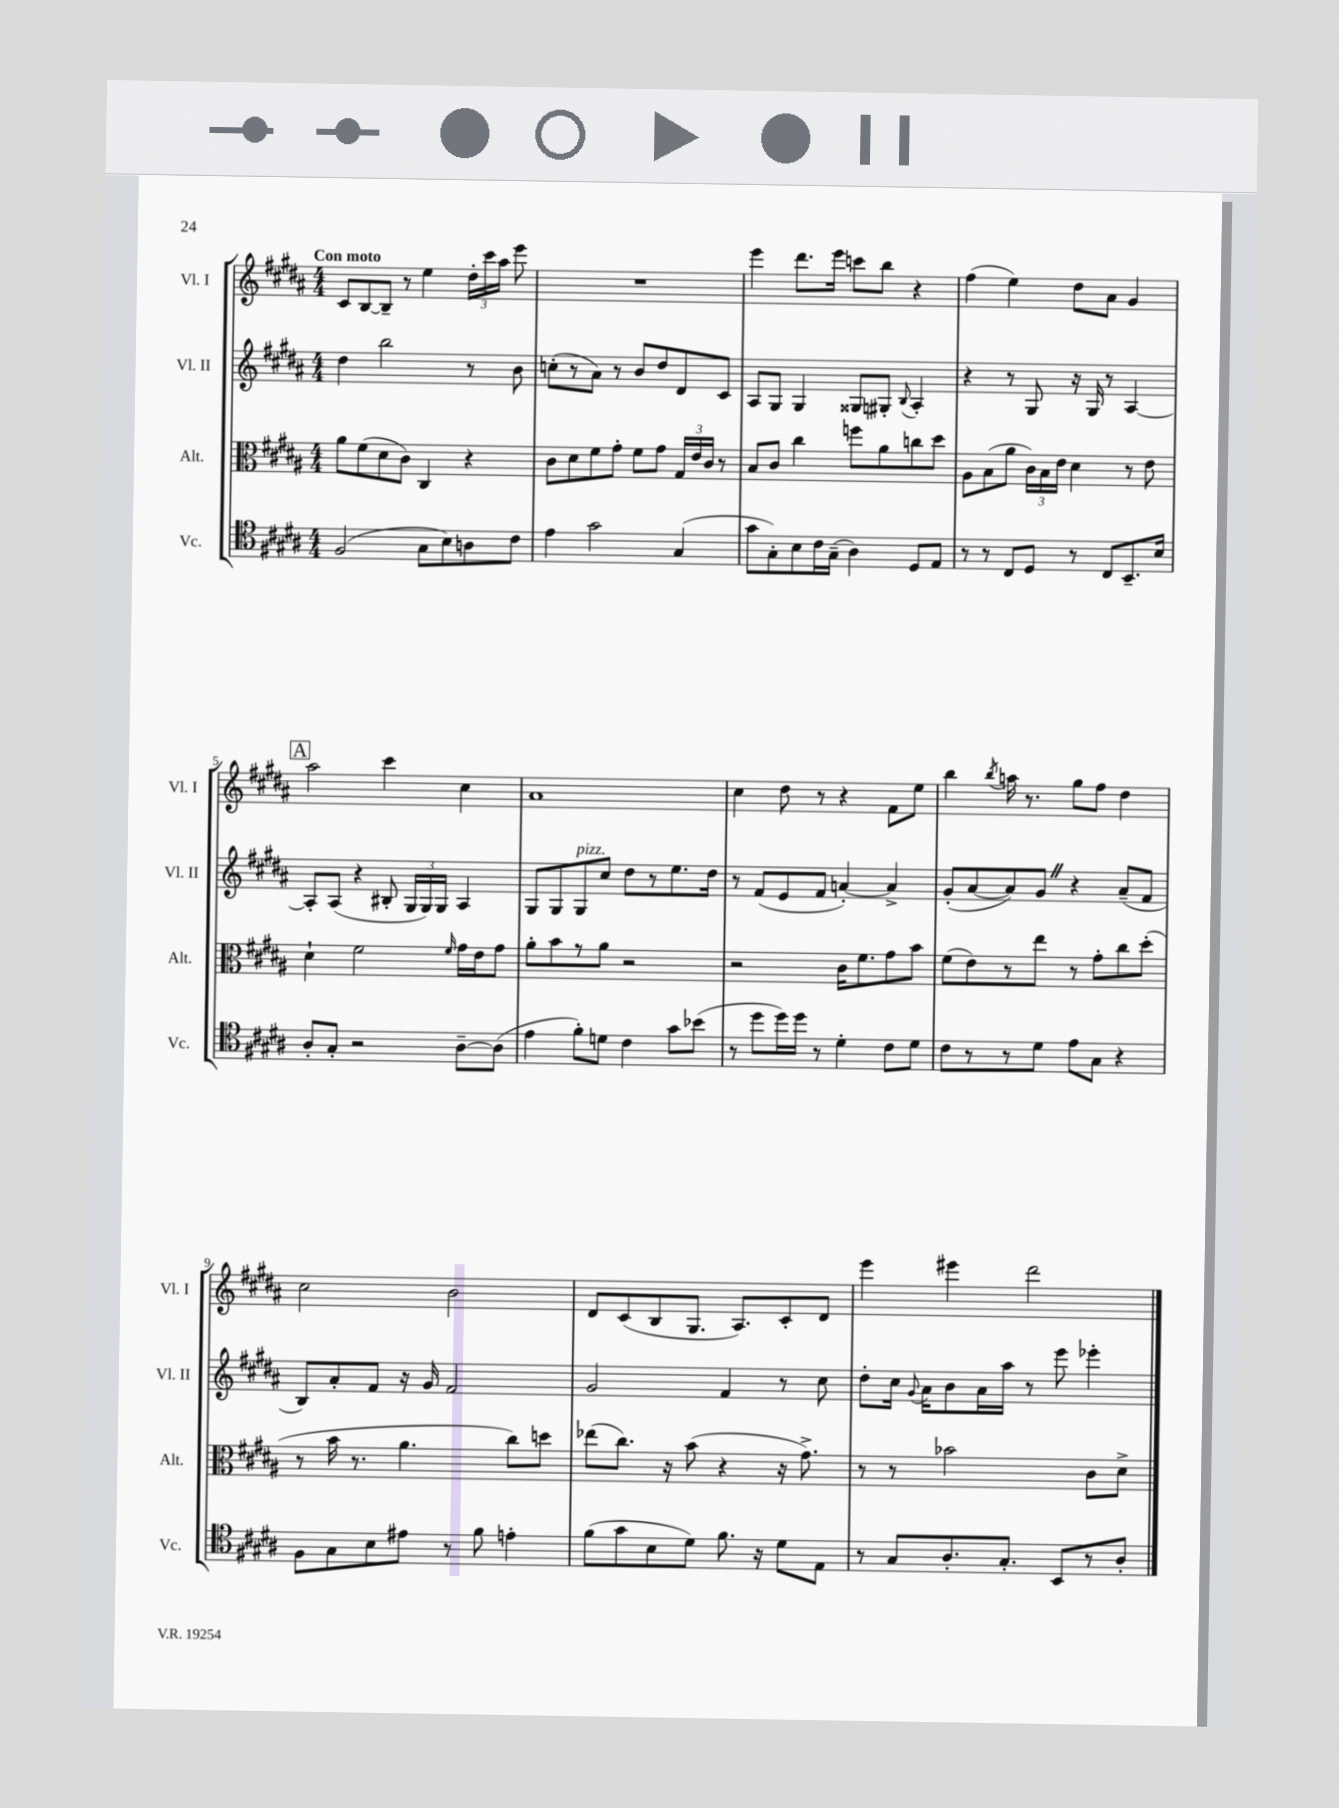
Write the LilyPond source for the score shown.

<<
\new StaffGroup <<
\new Staff = "s0" \with { instrumentName = "Vl. I" shortInstrumentName = "Vl. I" } {
    \clef treble \key b \major \numericTimeSignature \time 4/4 \tempo "Con moto"
    \autoBeamOff cis'8[ b8~ b8]-- r8 e''4 \tuplet 3/2 { dis''16[-. cis'''16 ais''16] } e'''8 |
    R1 |
    e'''4 dis'''8.[ e'''16] c'''8[ b''8] r4 |
    fis''4( e''4) dis''8[ ais'8] gis'4 |
    \mark \markup { \box "A" } ais''2 cis'''4 cis''4 |
    ais'1 |
    cis''4 dis''8 r8 r4 fis'8[ e''8] |
    b''4 \acciaccatura { b''8 } a''16 r8. gis''8[ fis''8] dis''4 |
    cis''2 b'2 |
    dis'8[ cis'8( b8 gis8.] ais8.[) cis'8-. dis'8] |
    e'''4 eis'''4 dis'''2 \bar "|." |
}
\new Staff = "s1" \with { instrumentName = "Vl. II" shortInstrumentName = "Vl. II" } {
    \clef treble \key b \major \numericTimeSignature \time 4/4
    \autoBeamOff dis''4 b''2 r8 b'8 |
    c''8[-.( r8 ais'8]) r8 b'8[ dis''8 dis'8 cis'8] |
    ais8[ gis8] gis4 gisis8[ gis8]-. \appoggiatura { b8 } ais4-. |
    r4 r8 gis8 r16 gis16 r8 ais4~ |
    \mark \markup { \box "A" } ais8[-. ais8]( r4 bis8-. \tuplet 3/2 { gis16[ gis16) gis16] } ais4 |
    gis8[ gis8 gis8^\markup { \italic "pizz." } cis''8] dis''8[ r8 e''8. dis''16] |
    r8 fis'8[( e'8 fis'8] a'4~-.) a'4-> |
    gis'8[-.( ais'8~ ais'8) gis'8] \once \override BreathingSign.text = \markup { \musicglyph "scripts.caesura.straight" } \breathe r4 ais'8[--( fis'8] |
    b8[) ais'8-. fis'8] r16 gis'16 fis'2 |
    gis'2 fis'4 r8 cis''8 |
    dis''8[-. cis''16] \appoggiatura { gis'8 } ais'16[ b'8 ais'16 ais''16] r8 e'''8 ees'''4-. \bar "|." |
}
\new Staff = "s2" \with { instrumentName = "Alt." shortInstrumentName = "Alt." } {
    \clef alto \key b \major \numericTimeSignature \time 4/4
    \autoBeamOff ais'8[ fis'8( dis'8 cis'8]) cis4 r4 |
    cis'8[ dis'8 fis'8 gis'8]-. fis'8[ gis'8] \tuplet 3/2 { gis16[ e'16 cis'16] } r8 |
    b8[ cis'8] cis''4 f''8[ ais'8 c''8 dis''8] |
    ais8[ b8( ais'8] \tuplet 3/2 { cis'16[) b16 e'16] } dis'4 r8 e'8 |
    \mark \markup { \box "A" } dis'4-! fis'2 \grace { fis'16 } gis'16[ e'16 gis'8] |
    ais'8[-. b'8 r8 ais'8] r2 |
    r2 cis'16[ fis'8. gis'8 b'8] |
    fis'8[( e'8) r8 e''8] r8 gis'8[-. cis''8 dis''8]-.( |
    r8 b'16 r8. ais'4. cis''8[) d''8] |
    ees''8[( cis''8.]) r16 b'8( r4 r16 gis'8.->) |
    r8 r8 bes'2 cis'8[ dis'8]-> \bar "|." |
}
\new Staff = "s3" \with { instrumentName = "Vc." shortInstrumentName = "Vc." } {
    \clef tenor \key b \major \numericTimeSignature \time 4/4
    \autoBeamOff fis2( gis8[ b8) a8 cis'8] |
    e'4 gis'2 gis4( |
    gis'8[ gis8-.) b8 cis'16 gis16]--( ais4) dis8[ e8] |
    r8 r8 cis8[ dis8] r8 cis8[ b,8.-- b16] |
    \mark \markup { \box "A" } ais8[-. gis8]-. r2 ais8[~-- ais8]( |
    e'4 fis'8[-.) d'8] cis'4 gis'8[ bes'8]( |
    r8 dis''8[ dis''16) dis''16] r8 dis'4-. cis'8[ dis'8] |
    cis'8[ r8 r8 dis'8] e'8[ gis8] r4 |
    fis8[ gis8 b8 eis'8] r8 fis'8 e'4-. |
    fis'8[( gis'8 b8 dis'8]) fis'8. r16 dis'8[ e8] |
    r8 gis8[ ais8.-. gis8.]-. b,8[ r8 ais8]-. \bar "|." |
}
>>
>>
